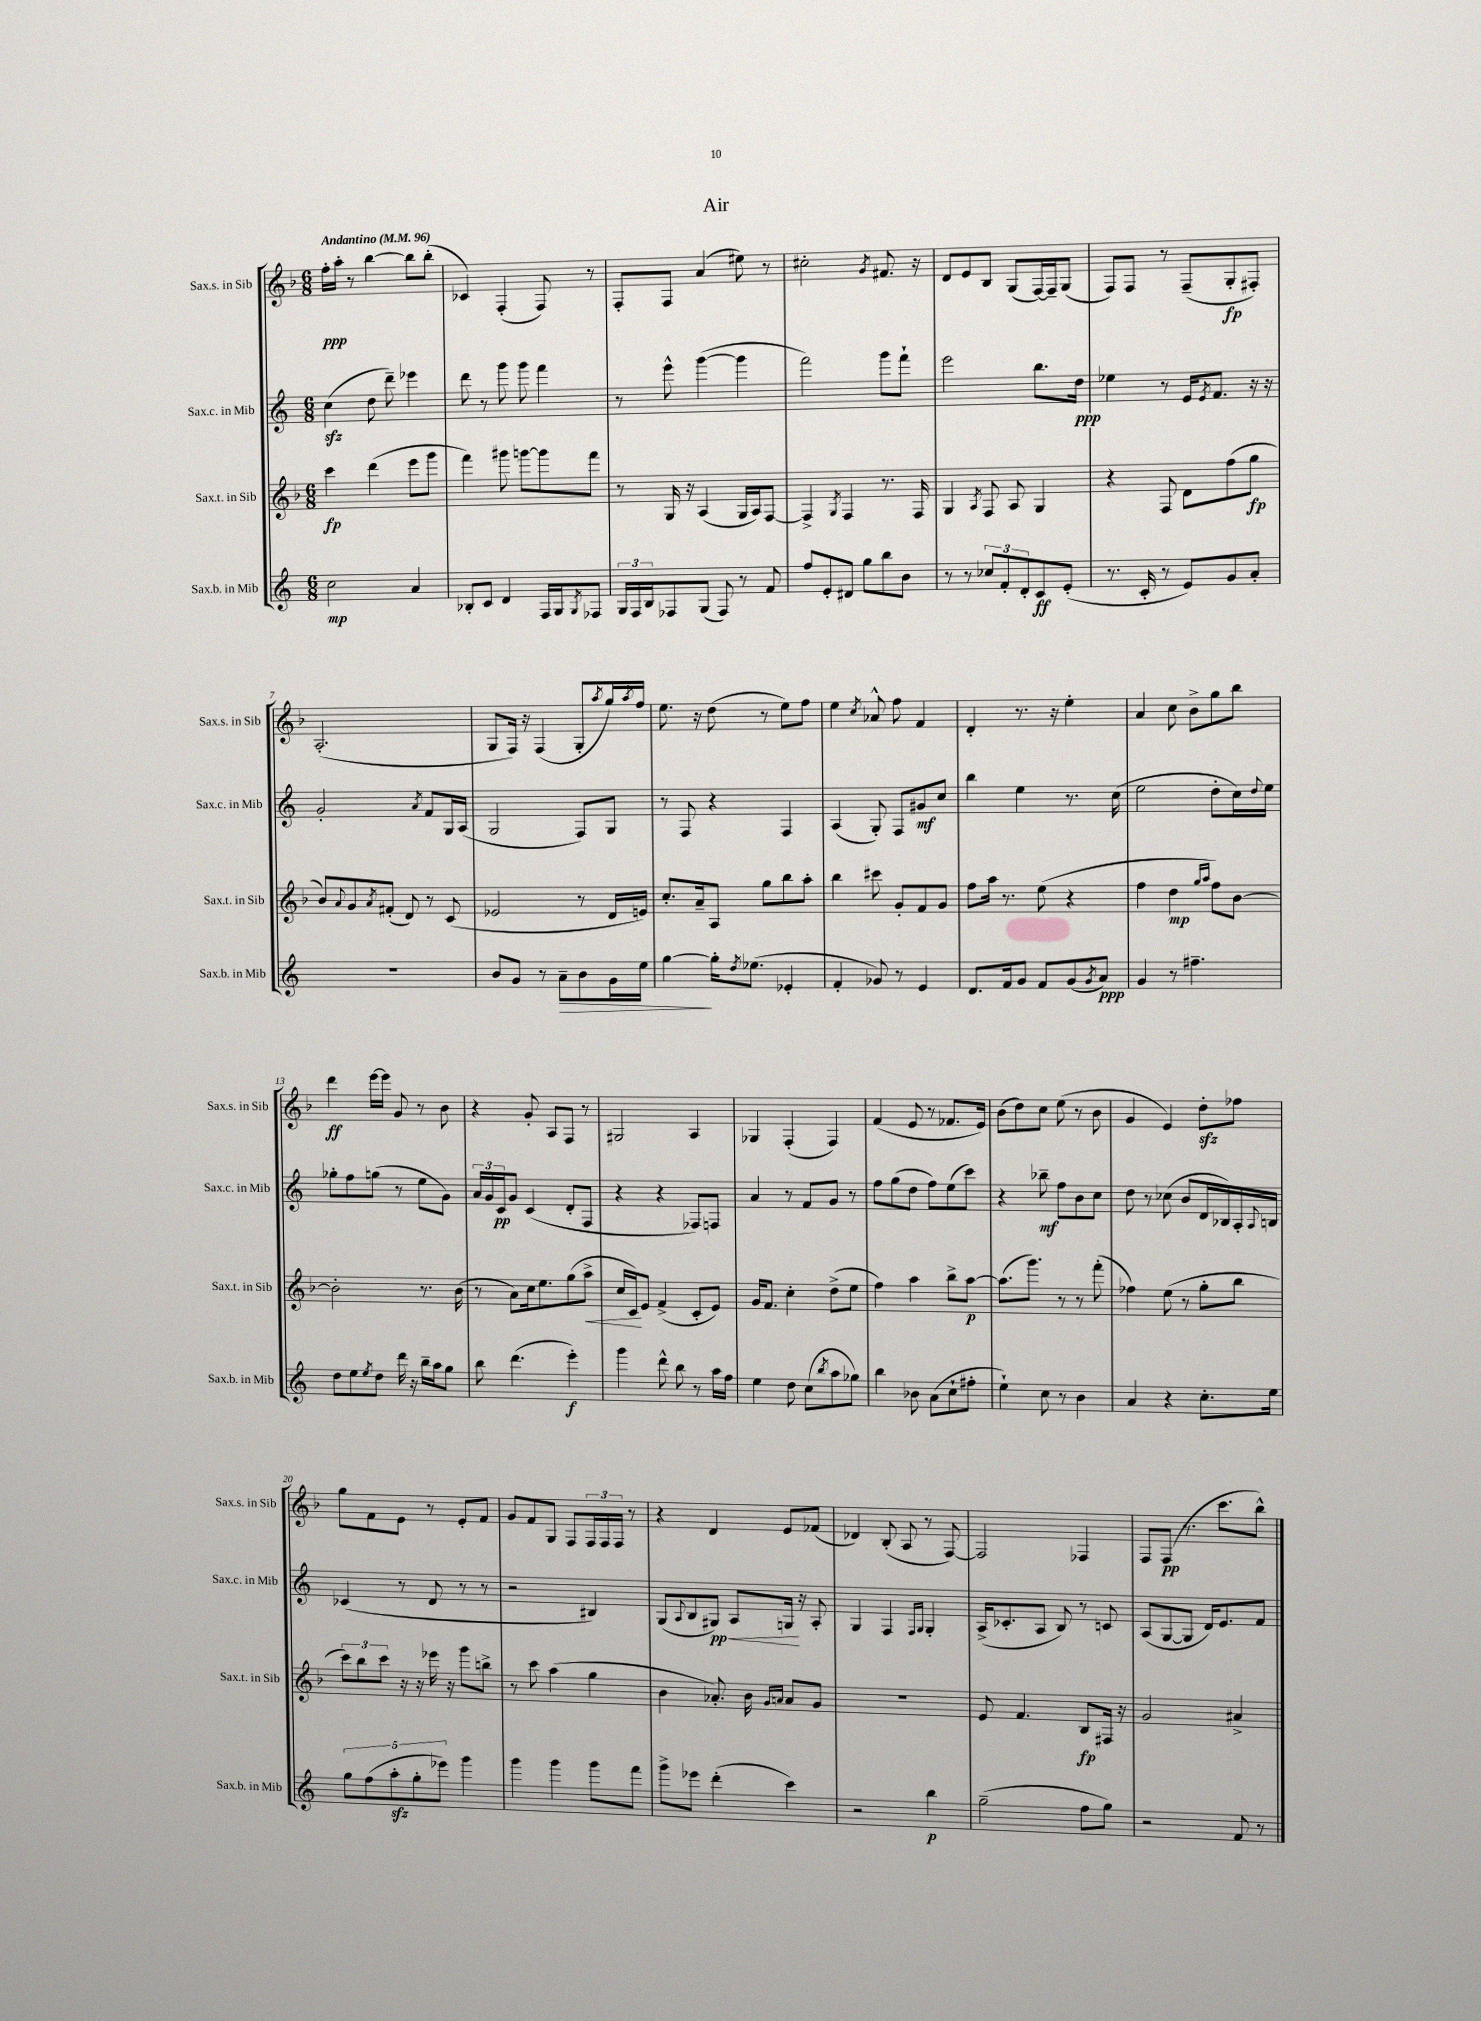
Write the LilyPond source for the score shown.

\header { title = "Air" }
<<
\new StaffGroup <<
\new Staff = "s0" \with { instrumentName = "Sax.s. in Sib" shortInstrumentName = "Sax.s. in Sib" } {
    \clef treble \key f \major \numericTimeSignature \time 6/8 \tempo "Andantino" 4 = 96
    f''16-.\ppp a''16-. r8 bes''4~ bes''8 bes''8-.( |
    ces'4) f4-.( f8) r8 |
    f8-. f8 a'4( eis''8) r8 |
    cis''2-. \acciaccatura { g'8 } fis'8. r16 |
    d'8 e'8 bes8 g8( f16~) f16-- g8( |
    f8) f8 r8 f8--( g8-.\fp fis8-.) |
    a2.-.( |
    g8 f16) r16 f4( g8-. \acciaccatura { a''8 } g''16) \acciaccatura { a''8 } f''16 |
    e''8. r16 d''8( r8 e''8) f''8 |
    e''4 \acciaccatura { c''8 } aes'8-^ f''8 f'4 |
    d'4-. r8. r16 e''4-. |
    a'4 c''8 bes'8-> g''8 bes''8 |
    d'''4\ff e'''16~ e'''16 g'8 r8 bes'8 |
    r4 g'8-. a8 f8 r8 |
    gis2 a4 |
    ges4 f4-.( f4) |
    f'4( e'8 r8 fes'8. e'16) |
    bes'8( d''8) c''8 e''8( r8 bes'8 |
    g'4 e'4) d''8-.\sfz fes''8 |
    g''8 f'8 e'8 r8 e'8-. f'8 |
    g'8 f'8 g8 f8 \tuplet 3/2 { f16 f16 f16 } r8 |
    r4 d'4 e'8 fes'8( |
    des'4) bes8-.( a8 r8 f8~) |
    f2 fes4 |
    f8 f8\pp( r8. c'''8. bes''8-^) \bar "|." |
}
\new Staff = "s1" \with { instrumentName = "Sax.c. in Mib" shortInstrumentName = "Sax.c. in Mib" } {
    \clef treble \key c \major \numericTimeSignature \time 6/8
    c''4\sfz( d''8 d'''8--) ees'''4 |
    d'''8 r8 g'''8 g'''8 f'''4 |
    r8 e'''8-^ g'''4~( g'''4 |
    f'''2) g'''8 f'''8-! |
    e'''2 b''8. d''16\ppp |
    ees''4 r8 e'16 \acciaccatura { e'8 } f'8. r16 r16 |
    g'2-. \acciaccatura { a'8 } f'8 g16 a16( |
    g2 f8) g8 |
    r8 f8 r4 f4 |
    a4( g8-.) f8 gis'8\mf c''8 |
    b''4 e''4 r8. c''16( |
    e''2 d''8-. c''16) \appoggiatura { d''8 } e''16 |
    ges''8-. f''8 g''8( r8 e''8 g'8) |
    \tuplet 3/2 { a'16 g'16 c'16\pp } g'8 c'4( d'8-. f8 |
    r4 r4 fes8) f8 |
    a'4 r8 f'8 g'8 r8 |
    f''8 g''8( d''8 f''8) e''8( c'''8) |
    r4 bes''8--\mf f''8 b'8 c''8 |
    d''8 r8 ces''8( b'8 d'16 bes16) a16-. \appoggiatura { a8 } b16 |
    ces'4( r8 d'8 r8 r8 |
    r2 bis4) |
    g8( \appoggiatura { a8 } b8 gis8\pp\<) a8 g16\! r16 a8-. |
    g4 f4 \grace { f16 g16 } g4-. |
    a16->( ces'8.-. a8 b8) r8 c'8 |
    a8( g8~ g8 d'16) e'8. f'8 \bar "|." |
}
\new Staff = "s2" \with { instrumentName = "Sax.t. in Sib" shortInstrumentName = "Sax.t. in Sib" } {
    \clef treble \key f \major \numericTimeSignature \time 6/8
    c'''4\fp d'''4( e'''8 g'''8 |
    f'''4) gis'''8 g'''8~ g'''8 f'''8 |
    r8 g16 r16 a4( g16 a16) f8~ |
    f4-> \acciaccatura { g8 } f4 r8. f16 |
    g4 \acciaccatura { a8 } f8 a8 g4 |
    r4 f8 d'8 f''8( g''8\fp |
    bes'8) \appoggiatura { a'8 } g'8 \acciaccatura { a'8 } fis'8-.( d'8) r8 c'8( |
    ees'2 r8 d'16 e'16) |
    c''8.-. a'16-- a8 g''8 bes''8 a''8-. |
    bes''4 cis'''8 g'8-. f'8 g'8 |
    f''8 a''16 r8. e''8( r4 |
    f''4 d''4\mp \grace { g''16 a''16 } f''8) bes'8~ |
    bes'2-. r8. bes'16( |
    r8 a'8) c''16 e''8. g''8( a''8->\< |
    c''16 c'16\!) e'8 f'4->( c'8-. e'8) |
    g'16 f'8. c''4-. d''8->( e''8 |
    f''4) a''4 bes''8-> a''8~\p |
    a''8.( g'''8.) r8 r8 f'''8-.( |
    fes''4) e''8( r8 g''8-. bes''8 |
    \tuplet 3/2 { c'''8) bes''8 c'''8 } r16 r16 ees'''16 r16 g'''8 b''8-> |
    r8 c'''8 a''4( g''4 |
    bes'4 aes'8.-.) bes'16 \grace { g'16 a'16 } a'8 g'8 |
    R2. |
    e'8 f'4. bes8\fp fis16 r16 |
    g'2 ais'4-> \bar "|." |
}
\new Staff = "s3" \with { instrumentName = "Sax.b. in Mib" shortInstrumentName = "Sax.b. in Mib" } {
    \clef treble \key c \major \numericTimeSignature \time 6/8
    c''2\mp a'4 |
    bes8-. c'8 d'4 f16 g16 \acciaccatura { g8 } fes8 |
    \tuplet 3/2 { g16 f16 b16 } fes8 g8( fes8) r8 f'8 |
    f''8 e'8-. dis'8 g''8 b''8 b'8 |
    r8 r8 \tuplet 3/2 { ces''8 f'8-. d'8-. } c'8\ff e'8-.( |
    r8. c'16-. r8 e'8) g'8 a'8-. |
    R2. |
    b'8 g'8 r8 a'8--\> b'8 g'16 e''16 |
    g''4~\! g''16-. \acciaccatura { d''8 } ees''8.( ees'4-. |
    f'4-. ges'8) r8 e'4 |
    d'8. f'16 g'8 f'8 g'8( \acciaccatura { g'8 } a'8\ppp) |
    g'4 r8 fis''4.-- |
    d''8 e''8 \acciaccatura { e''8 } d''8 d'''16 r16 b''16-- a''16 g''8 |
    b''8 d'''4.( e'''4-.\f) |
    g'''4 d'''8-^ b''8 r8 a''16 f''16 |
    e''4 d''8 c''8( \acciaccatura { b''8 } a''8 ges''8) |
    b''4 bes'8 a'8( c''8-! fis''8-. |
    e''4-!) c''8 r8 b'4 |
    a'4 r4 c''8.-. e''16 |
    \tuplet 5/4 { g''8 f''8( a''8-.\sfz g''8-. ees'''8) } g'''4 |
    g'''4 g'''4 g'''8 f'''8 |
    g'''8-> ees'''8 d'''4-.( c'''4) |
    r2 b''4\p |
    g''2--( f''8 g''8) |
    r2 f'8 r8 \bar "|." |
}
>>
>>
